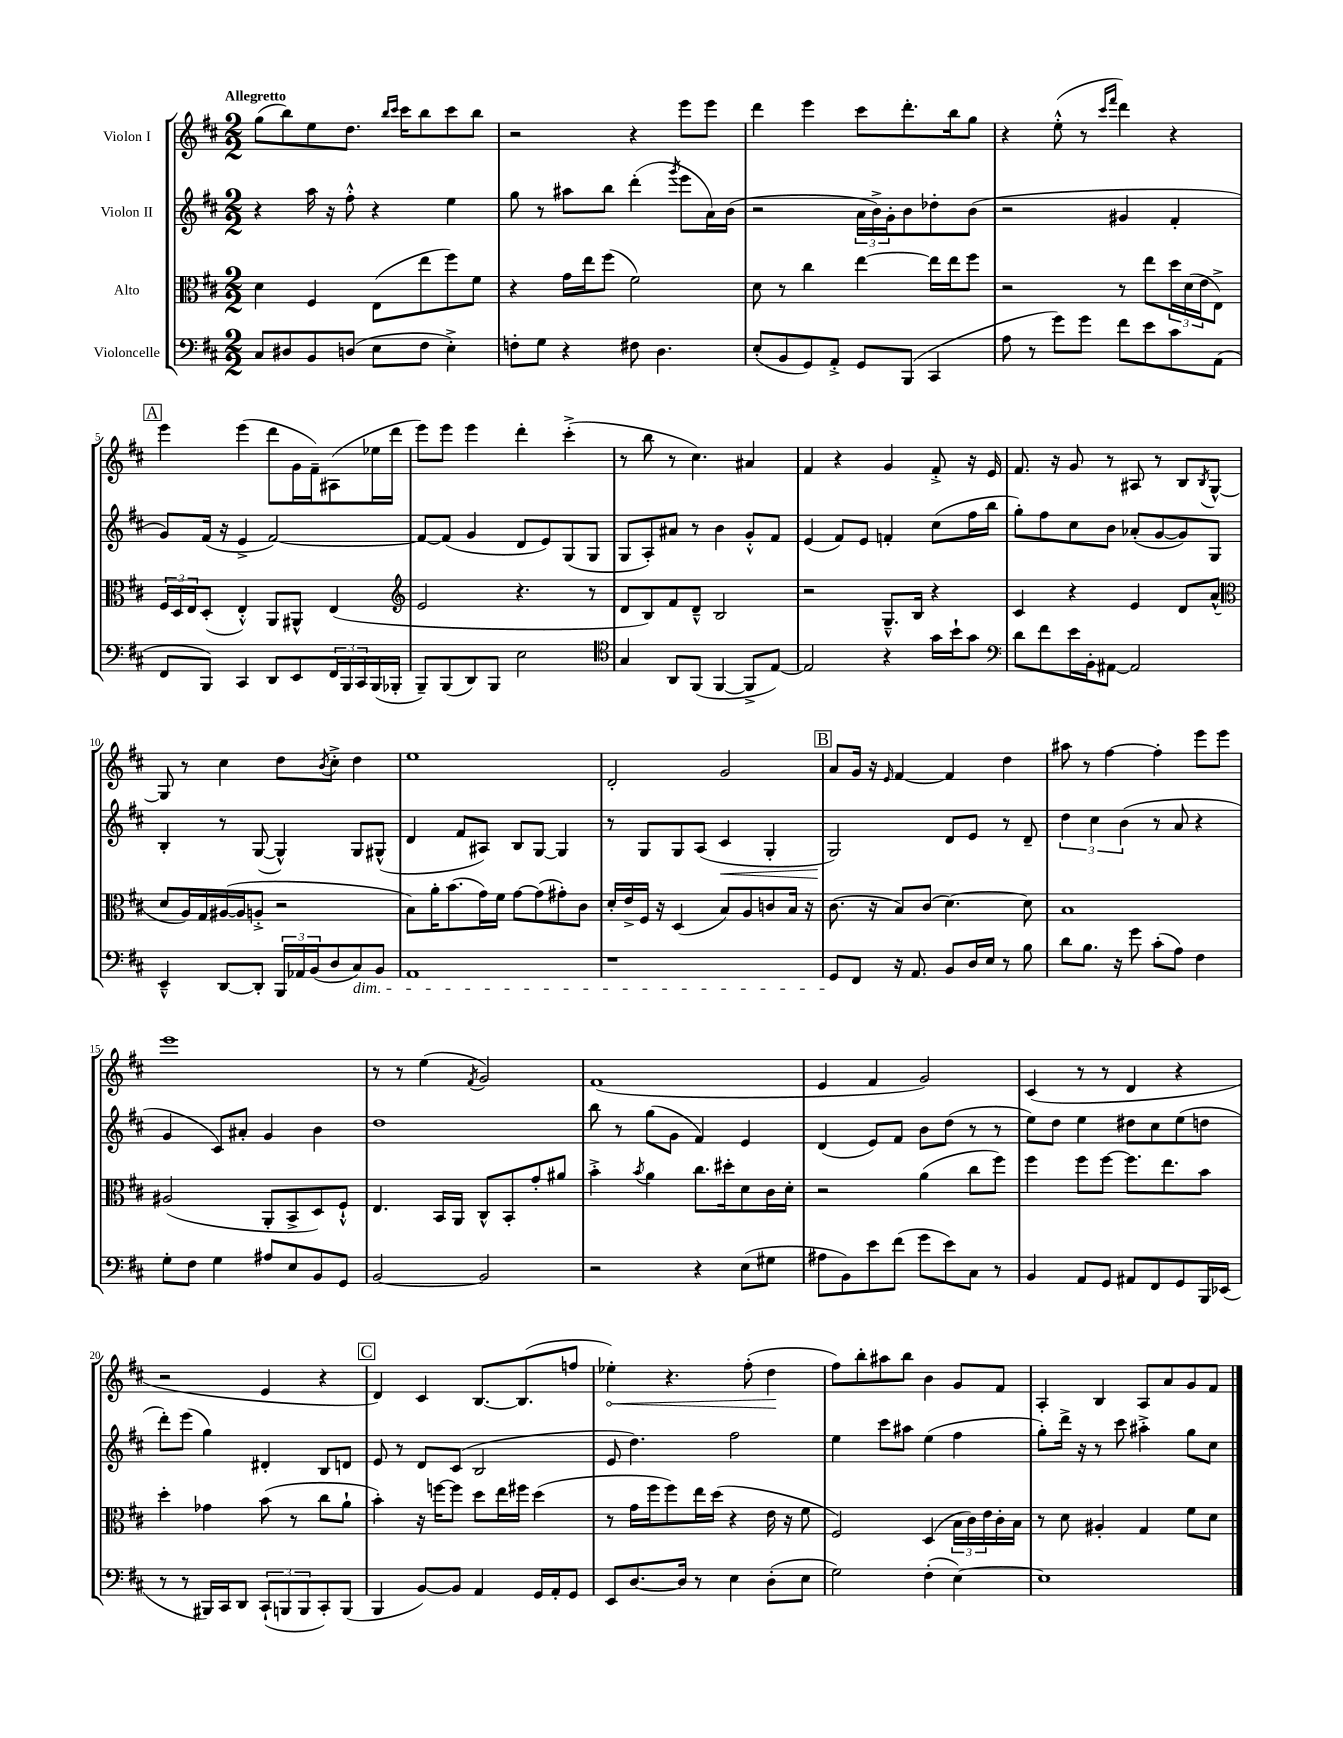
<<
\new StaffGroup <<
\new Staff = "s0" \with { instrumentName = "Violon I" } {
    \clef treble \key d \major \numericTimeSignature \time 2/2 \tempo "Allegretto"
    g''8( b''8) e''8 d''8. \grace { b''16 cis'''16 } cis'''16 b''8 cis'''8 b''8 |
    r2 r4 e'''8 e'''8 |
    d'''4 e'''4 cis'''8 d'''8.-. b''16 g''8 |
    r4 e''8-.-^( r8 \grace { cis'''16 fis'''16 } d'''4) r4 |
    \mark \markup { \box "A" } e'''4 e'''4( d'''8 g'16 fis'16--) ais8( ees''16 d'''16 |
    e'''8) e'''8 e'''4 d'''4-. cis'''4-.->( |
    r8 b''8 r8 cis''4.) ais'4 |
    fis'4 r4 g'4 fis'8-.-> r16 e'16 |
    fis'8. r16 g'8 r8 ais8 r8 b8 \acciaccatura { b8 } g8~-^ |
    g8 r8 cis''4 d''8 \acciaccatura { b'8 } cis''8-.-> d''4 |
    e''1 |
    d'2-. g'2 |
    \mark \markup { \box "B" } a'8 g'16 r16 \grace { e'16 } fis'4~ fis'4 d''4 |
    ais''8 r8 fis''4~ fis''4-. e'''8 e'''8 |
    e'''1 |
    r8 r8 e''4( \acciaccatura { fis'8 } g'2) |
    fis'1( |
    e'4 fis'4 g'2) |
    cis'4( r8 r8 d'4 r4 |
    r2 e'4 r4 |
    \mark \markup { \box "C" } d'4) cis'4 b8.~ b8.( f''8 |
    \once \override Hairpin.circled-tip = ##t ees''4-.\<) r4. fis''8-.( d''4\! |
    fis''8) b''8-. ais''8 b''8 b'4 g'8 fis'8 |
    a4-. b4 a8 a'8 g'8 fis'8 \bar "|." |
}
\new Staff = "s1" \with { instrumentName = "Violon II" } {
    \clef treble \key d \major \numericTimeSignature \time 2/2
    r4 a''16 r16 fis''8-.-^ r4 e''4 |
    g''8 r8 ais''8 b''8 d'''4-.( \acciaccatura { g'''8 } e'''8 a'16) b'16( |
    r2 \tuplet 3/2 { a'16 b'16->) g'16-. } b'8 des''8-. b'8( |
    r2 gis'4 fis'4-. |
    \mark \markup { \box "A" } g'8) fis'16( r16 e'4-> fis'2~) |
    fis'8~ fis'8( g'4 d'8 e'8) g8( g8 |
    g8 a8-.) ais'8 r8 b'4 g'8-.-^ fis'8 |
    e'4( fis'8) e'8 f'4-. cis''8( fis''16 b''16 |
    g''8-.) fis''8 cis''8 b'8 aes'8-.( g'8~ g'8) g8 |
    b4-. r8 g8~( g4-^) g8 gis8-^( |
    d'4 fis'8 ais8) b8 g8~ g4 |
    r8 g8 g8 a8( cis'4\< g4-. |
    \mark \markup { \box "B" } g2\!) d'8 e'8 r8 d'8-- |
    \tuplet 3/2 { d''4 cis''4 b'4( } r8 a'8 r4 |
    g'4 cis'8) ais'8-. g'4 b'4 |
    d''1 |
    b''8 r8 g''8( g'8 fis'4) e'4 |
    d'4( e'8) fis'8 b'8 d''8( r8 r8 |
    e''8) d''8 e''4 dis''8 cis''8 e''8( d''8 |
    d'''8-.) e'''8( g''4) dis'4-. b8 d'8 |
    \mark \markup { \box "C" } e'8 r8 d'8 cis'8( b2 |
    e'8 d''4.) fis''2 |
    e''4 cis'''8 ais''8 e''4( fis''4 |
    g''8-.) d'''16-> r16 r8 cis'''8 ais''4-.-> g''8 cis''8 \bar "|." |
}
\new Staff = "s2" \with { instrumentName = "Alto" } {
    \clef alto \key d \major \numericTimeSignature \time 2/2
    d'4 fis4 e8( e''8 fis''8) fis'8 |
    r4 g'16 e''16 fis''8( fis'2) |
    d'8 r8 cis''4 e''4~ e''16 e''16 fis''8 |
    r2 r8 e''8 \tuplet 3/2 { d''16 d'16( e'16 } e8->) |
    \mark \markup { \box "A" } \tuplet 3/2 { fis16 d16 e16 } d8-.( e4-.-^) a,8 ais,8-^ e4( |
    \clef treble e'2 r4. r8 |
    d'8 b8) fis'8 d'8---^ b2 |
    r2 g8.---^ b16 r4 |
    cis'4 r4 e'4 d'8 a'8-^( |
    \clef alto d'8 a16) g16 ais16~( ais16 a8-.-> r2 |
    b8) a'16-. b'8.( g'16) fis'16 g'8~ g'8( gis'8-.) cis'8 |
    d'16-. e'16-> fis16 r16 d4( b8) a8 c'8 b16 r16 |
    \mark \markup { \box "B" } cis'8.( r16 b8) cis'8( d'4.~) d'8 |
    b1 |
    ais2( a,8-. b,8-> d8) fis8-!-^ |
    e4. b,16 a,16 cis8-^ b,8-. g'8-. ais'8 |
    b'4-.-> \acciaccatura { b'8 } a'4 cis''8. dis''16-. d'8 cis'16 d'16-. |
    r2 a'4( cis''8 fis''8) |
    fis''4 fis''8 fis''8~ fis''8. e''8. b'8 |
    d''4-. ges'4 b'8( r8 cis''8 a'8-! |
    \mark \markup { \box "C" } b'4-.) r16 f''16~ f''8 d''8 e''16 fis''16 d''4( |
    r8 g'16 fis''16 fis''8) e''16 d''16( r4 e'16 r16 fis'8 |
    fis2) d4( \tuplet 3/2 { b16 cis'16) e'16 } cis'16-. b16 |
    r8 d'8 ais4-. g4 fis'8 d'8 \bar "|." |
}
\new Staff = "s3" \with { instrumentName = "Violoncelle" } {
    \clef bass \key d \major \numericTimeSignature \time 2/2
    cis8 dis8 b,8 d8( e8 fis8 e4-.->) |
    f8-. g8 r4 fis8 d4. |
    e8-.( b,8 g,8) a,8-.-> g,8 b,,8( cis,4 |
    a8 r8 g'8) g'8 fis'8 e'8 cis'8 a,8( |
    \mark \markup { \box "A" } fis,8 b,,8) cis,4 d,8 e,8 \tuplet 3/2 { fis,16 b,,16 cis,16 } b,,16( bes,,16-. |
    b,,8--) b,,8( d,8) b,,8 e2 |
    \clef tenor g4 a,8 fis,8( fis,4~ fis,8-> e8~) |
    e2 r4 g'16 b'16-! g'8 |
    \clef bass d'8 fis'8 e'16 b,16-. ais,8~ ais,2 |
    e,4---^ d,8~ d,8-. \tuplet 3/2 { b,,16 aes,16 b,16( } d8 cis8\dim) b,8 |
    a,1 |
    r1 |
    \mark \markup { \box "B" } g,8\! fis,8 r16 a,8. b,8 d16 e16 r8 b8 |
    d'8 b8. r16 g'8 cis'8-.( a8) fis4 |
    g8-. fis8 g4 ais8 e8 b,8 g,8 |
    b,2~ b,2 |
    r2 r4 e8( gis8 |
    ais8 b,8) e'8 fis'8( g'8 e'8) cis8 r8 |
    b,4 a,8 g,8 ais,8 fis,8 g,8 b,,16 ees,16( |
    r8 r8 bis,,16) cis,16 d,8 \tuplet 3/2 { cis,8-!( b,,8 b,,8 } cis,8-.) b,,8( |
    \mark \markup { \box "C" } b,,4 b,8~) b,8 a,4 g,16 a,16-. g,8 |
    e,8 d8.~ d16 r8 e4 d8-.( e8 |
    g2) fis4-.( e4~) |
    e1 \bar "|." |
}
>>
>>
